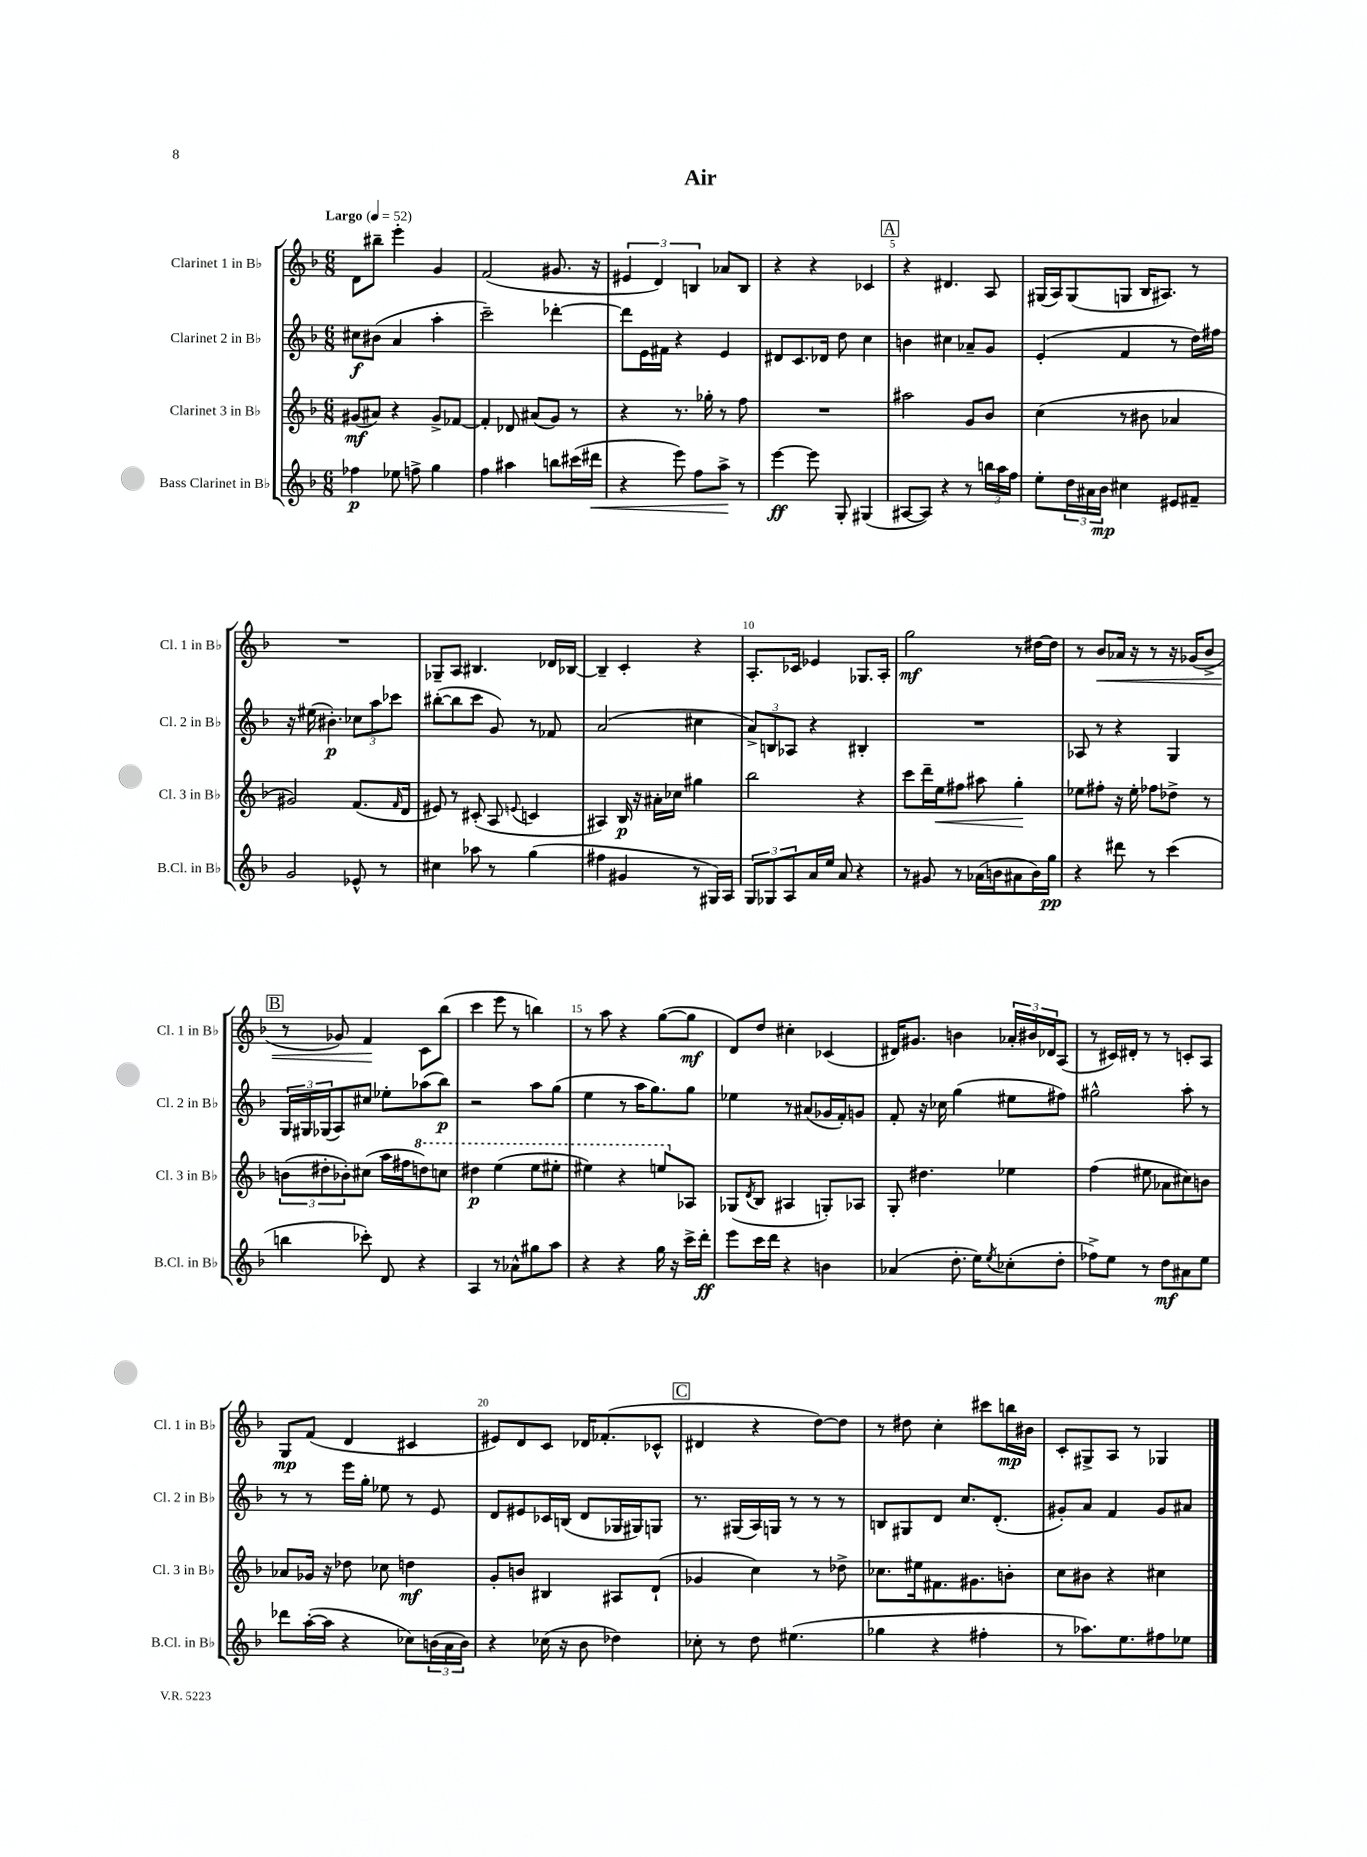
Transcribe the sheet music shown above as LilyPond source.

\header { title = "Air" }
<<
\new StaffGroup <<
\new Staff = "s0" \with { instrumentName = "Clarinet 1 in Bb" shortInstrumentName = "Cl. 1 in Bb" } {
    \clef treble \key f \major \numericTimeSignature \time 6/8 \tempo "Largo" 4 = 52
    d'8 bis''8-- e'''4-. g'4 |
    f'2( gis'8. r16 |
    \tuplet 3/2 { eis'4 d'4) b4 } aes'8 b8 |
    r4 r4 ces'4 |
    \mark \markup { \box "A" } r4 dis'4. a8 |
    gis16( a16) gis8( g8 bes16 ais8.) r8 |
    R2. |
    ges8-- a8 bis4. des'16 bes16~ |
    bes4-- c'4-. r4 |
    a8.-. ces'16 ees'4 ges8. a16-. |
    g''2\mf r8 dis''16~ dis''16 |
    r8 bes'8\< aes'16 r16 r8 r16 ges'16( bes'8-> |
    \mark \markup { \box "B" } r8 ges'8) f'4\! c'8 bes''8( |
    c'''4 e'''8 r8 b''4) |
    r8 a''8 r4 g''8~( g''8\mf |
    d'8) d''8 cis''4-. ces'4( |
    dis'16) gis'8. b'4 \tuplet 3/2 { aes'16-. bis'16 des'16 } a8( |
    r8 cis'16) dis'16-. r8 r8 c'8-. a8 |
    g8\mp f'8( d'4 cis'4 |
    eis'8) d'8 c'8 des'16 fes'8.-.( ces'8-^ |
    \mark \markup { \box "C" } dis'4 r4 d''8~) d''8 |
    r8 dis''8 c''4-. cis'''8 b''16\mp bis'16 |
    c'8-. gis8-> a8 r8 ges4 \bar "|." |
}
\new Staff = "s1" \with { instrumentName = "Clarinet 2 in Bb" shortInstrumentName = "Cl. 2 in Bb" } {
    \clef treble \key f \major \numericTimeSignature \time 6/8
    cis''8\f bis'8( a'4 a''4-. |
    c'''2--) des'''4~-. |
    des'''8 e'16 fis'16 r4 e'4 |
    dis'8 c'8. des'16 d''8 c''4 |
    \mark \markup { \box "A" } b'4 cis''4 aes'8-- g'8 |
    e'4-.( f'4 r8 d''16) fis''16 |
    r16 eis''16( bis'4.-.\p) \tuplet 3/2 { ces''8 a''8 ces'''8 } |
    bis''8~-.( bis''8 c'''8 g'8) r8 fes'8 |
    a'2( cis''4 |
    \tuplet 3/2 { a'8->) b8 aes8 } r4 bis4-. |
    R2. |
    aes8 r8 r4 g4 |
    \mark \markup { \box "B" } \tuplet 3/2 { g16 gis16 ges16( } a8) cis''8 ees''8-. aes''8( bes''8\p) |
    r2 a''8 g''8( |
    e''4 r8 a''16 g''8.) g''8 |
    ees''4 r8 ais'8( ges'16 f'16-.) g'8 |
    f'8-. r16 ces''16 g''4( eis''8 fis''8) |
    gis''2-^ a''8-. r8 |
    r8 r8 e'''16 g''16-. ees''8 r8 e'8 |
    d'8 eis'8 ces'16 b16( d'8 ges16 gis16) g8 |
    \mark \markup { \box "C" } r8. gis16( a16) g16 r8 r8 r8 |
    b8 gis8 d'8 c''8. d'8.-.( |
    gis'8-.) a'8 f'4 gis'8 ais'8 \bar "|." |
}
\new Staff = "s2" \with { instrumentName = "Clarinet 3 in Bb" shortInstrumentName = "Cl. 3 in Bb" } {
    \clef treble \key f \major \numericTimeSignature \time 6/8
    gis'8\mf( ais'8) r4 gis'8-> fes'8~ |
    fes'4-. des'8 ais'8( g'8) r8 |
    r4 r8. ges''16-. r8 f''8 |
    R2. |
    \mark \markup { \box "A" } ais''2 g'8 bes'8 |
    c''4( r8 bis'8 aes'4 |
    gis'2) f'8.( \grace { f'16 } d'16 |
    eis'8) r8 cis'8-.( a8 \appoggiatura { e'8 } c'4 |
    ais4) bes16\p r16 ais'16-. ces''16 gis''4 |
    bes''2 r4 |
    c'''8 d'''16-- e''16\< fis''8 ais''8 g''4-.\! |
    ees''8 fis''8-. r16 ees''16-. fes''8 des''8-> r8 |
    \mark \markup { \box "B" } \tuplet 3/2 { b'8( dis''8-. bes'8-.) } cis''8( a''16 fis''16 \ottava #1 d'''!8) c'''!8 |
    dis'''4\p e'''4( e'''8 eis'''8-. |
    eis'''4) r4 e'''8 \ottava #0 aes8 |
    ges8( \acciaccatura { d'8 } bes8 ais4 g8-.) aes8 |
    g8-. dis''4. ees''4 |
    f''4( eis''8 aes'8 cis''8) b'8 |
    aes'8 ges'16 r16 des''8 ces''8 d''4\mf |
    g'8-. b'8 bis4 ais8 d'8-!( |
    \mark \markup { \box "C" } ges'4 c''4) r8 des''8-> |
    ces''8. eis''16 fis'8. gis'8. b'8-. |
    c''8 bis'8 r4 cis''4 \bar "|." |
}
\new Staff = "s3" \with { instrumentName = "Bass Clarinet in Bb" shortInstrumentName = "B.Cl. in Bb" } {
    \clef treble \key f \major \numericTimeSignature \time 6/8
    fes''4\p ees''8 f''8-> g''4 |
    f''4 ais''4 b''8 cis'''16( dis'''16\< |
    r4 e'''8) f''8 a''8->\! r8 |
    e'''4~\ff e'''8 g8-. gis4( |
    \mark \markup { \box "A" } ais8~ ais8) r4 r8 \tuplet 3/2 { b''16 a''16 f''16 } |
    e''8-. \tuplet 3/2 { d''16 ais'16 bes'16\mp } cis''4 eis'8 fis'8-- |
    g'2 ees'8-^ r8 |
    cis''4 aes''8 r8 g''4( |
    fis''4 gis'4 r8 gis16) a16 |
    \tuplet 3/2 { g8 ges8 a8 } a'16 e''16 a'8 r4 |
    r8 gis'8 r8 aes'16( b'16 ais'8 b'16) g''16\pp |
    r4 dis'''8 r8 c'''4( |
    \mark \markup { \box "B" } b''4 ces'''8-.) d'8 r4 |
    a4 r8 aes'8-^ gis''8 a''8 |
    r4 r4 g''16 r16 c'''16-> d'''16-.\ff |
    e'''8 c'''16 d'''16 r4 b'4 |
    aes'4( d''8.-. e''16) \acciaccatura { e''8 } ces''8-.( d''8-. |
    fes''8->) e''8 r8 d''8\mf ais'8 e''8 |
    des'''8 a''16~-.( a''16 r4 ces''8) \tuplet 3/2 { b'16( a'16 b'16) } |
    r4 ces''16( r16 bes'8 des''4) |
    \mark \markup { \box "C" } ces''8-. r8 d''8 eis''4.( |
    ges''4 r4 fis''4-. |
    r8 aes''8.) e''8. fis''8 ees''8 \bar "|." |
}
>>
>>
\layout { \context { \Score \override BarNumber.break-visibility = ##(#f #t #t) barNumberVisibility = #(every-nth-bar-number-visible 5) } }
